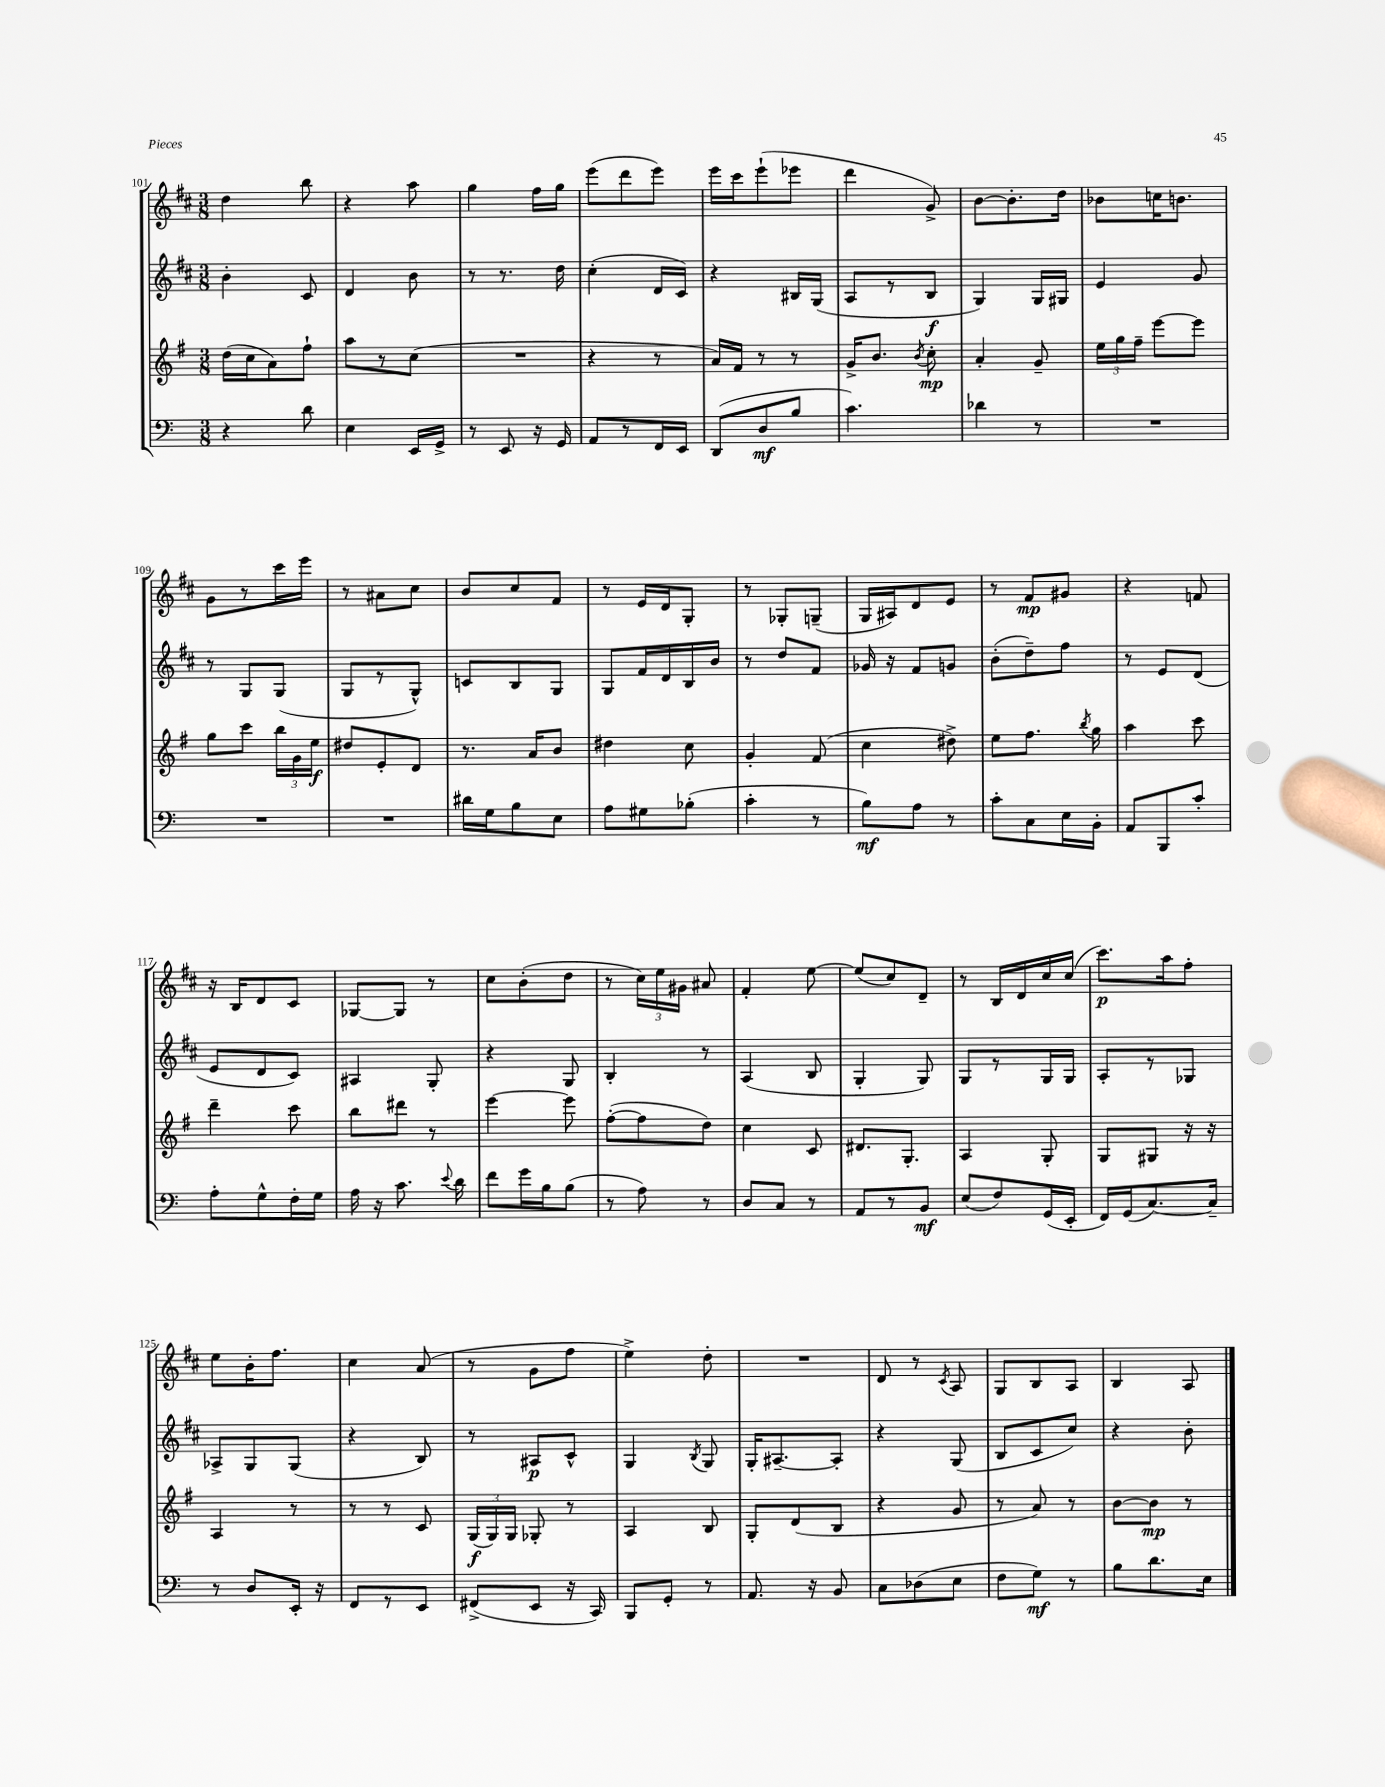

**kern	**dynam	**kern	**dynam	**kern	**dynam	**kern	**dynam
*part4	*part4	*part3	*part3	*part2	*part2	*part1	*part1
*staff4	*staff4	*staff3	*staff3	*staff2	*staff2	*staff1	*staff1
*clefF4	*	*clefG2	*	*clefG2	*	*clefG2	*
*k[]	*	*k[f#]	*	*k[f#c#]	*	*k[f#c#]	*
*M3/8	*	*M3/8	*	*M3/8	*	*M3/8	*
=101	=101	=101	=101	=101	=101	=101	=101
4r	.	(16dd\LL	.	4b'\	.	4dd\	.
.	.	16cc\J	.	.	.	.	.
.	.	8a\)	.	.	.	.	.
8d\	.	8ff#`\J	.	8c#/	.	8bb\	.
=102	=102	=102	=102	=102	=102	=102	=102
4E\	.	8aa\L	.	4d/	.	4r	.
.	.	8r	.	.	.	.	.
16EE/LL	.	(8cc\J	.	8b\	.	8aa\	.
16GG^/JJ	.	.	.	.	.	.	.
=103	=103	=103	=103	=103	=103	=103	=103
8r	.	4.r	.	8r	.	4gg\	.
8EE/	.	.	.	8.r	.	.	.
16r	.	.	.	.	.	16ff#\LL	.
16GG/	.	.	.	16dd\	.	16gg\JJ	.
=104	=104	=104	=104	=104	=104	=104	=104
8AA/L	.	4r	.	(4cc#'\	.	(8eee\L	.
8r	.	.	.	.	.	8ddd\	.
16FF/L	.	8r	.	16d/LL	.	8eee\J)	.
16EE/JJ	.	.	.	16c#/JJ)	.	.	.
=105	=105	=105	=105	=105	=105	=105	=105
(8DD/L	.	16a/LL)	.	4r	.	16eee\LL	.
.	.	16f#/JJ	.	.	.	16ccc#\J	.
8D/	mf	8r	.	.	.	(8eee`\	.
8B/J	.	8r	.	16B#X/LL	.	8eee-X\J	.
.	.	.	.	(16G/JJ	.	.	.
=106	=106	=106	=106	=106	=106	=106	=106
4.c\)	.	16g^/KL	.	8A/L	.	4ddd\	.
.	.	8.b/J	.	.	.	.	.
.	.	.	.	8r	.	.	.
.	.	8qb/	.	.	.	.	.
.	.	8cc'\	mp	8B/J	f	8g^/)	.
=107	=107	=107	=107	=107	=107	=107	=107
4d-X\	.	4a'/	.	4G/)	.	[8b\L	.
.	.	.	.	.	.	8.b'\]	.
8r	.	8g~/	.	16G/LL	.	.	.
.	.	.	.	16G#X/JJ	.	16dd\Jk	.
=108	=108	=108	=108	=108	=108	=108	=108
4.r	.	24ee\LL	.	4e/	.	8b-X\L	.
.	.	24gg\	.	.	.	.	.
.	.	24ff#~\JJ	.	.	.	.	.
.	.	[8eee\L	.	.	.	16ccn\K	.
.	.	.	.	.	.	8.bn\J	.
.	.	8eee\J]	.	8g/	.	.	.
!!LO:LB:g=z
=109	=109	=109	=109	=109	=109	=109	=109
4.r	.	8gg\L	.	8r	.	8g\L	.
.	.	8ccc\J	.	8G/L	.	8r	.
.	.	24bb\LL	.	(8G/J	.	16ccc#\L	.
.	.	24g\	.	.	.	.	.
.	.	.	.	.	.	16eee\JJ	.
.	.	24ee\JJ	f	.	.	.	.
=110	=110	=110	=110	=110	=110	=110	=110
4.r	.	8dd#X/L	.	8G/L	.	8r	.
.	.	8e'/	.	8r	.	8a#X\L	.
.	.	8d/J	.	8G^^/J)	.	8cc#\J	.
=111	=111	=111	=111	=111	=111	=111	=111
16d#X\LL	.	8.r	.	8cn/L	.	8b/L	.
16G\J	.	.	.	.	.	.	.
8B\	.	.	.	8B/	.	8cc#/	.
.	.	16a/KL	.	.	.	.	.
8E\J	.	8b/J	.	8G/J	.	8f#/J	.
=112	=112	=112	=112	=112	=112	=112	=112
8A\L	.	4dd#X\	.	8G/L	.	8r	.
8G#X\	.	.	.	16f#/L	.	16e/LL	.
.	.	.	.	16d/	.	16d/J	.
(8B-X'\J	.	8cc\	.	16B/	.	8G'/J	.
.	.	.	.	16b/JJ	.	.	.
=113	=113	=113	=113	=113	=113	=113	=113
4c'\	.	4g'/	.	8r	.	8r	.
.	.	.	.	8dd/L	.	8G-X'/L	.
8r	.	(8f#/	.	8f#/J	.	(8Gn~/J	.
=114	=114	=114	=114	=114	=114	=114	=114
8B\L)	mf	4cc\	.	16g-X/	.	16G/LL	.
.	.	.	.	16r	.	16A#X/J)	.
8A\J	.	.	.	8f#/L	.	8d/	.
8r	.	8dd#X^\)	.	8gn/J	.	8e/J	.
=115	=115	=115	=115	=115	=115	=115	=115
8c'\L	.	8ee\L	.	(8b'\L	.	8r	.
8C\	.	8.ff#\J	.	8dd~\)	.	8f#/L	mp
16E\L	.	.	.	8ff#\J	.	8g#X/J	.
.	.	8qbb/	.	.	.	.	.
16BB'\JJ	.	16gg\	.	.	.	.	.
=116	=116	=116	=116	=116	=116	=116	=116
8AA/L	.	4aa\	.	8r	.	4r	.
8BBB/	.	.	.	8e/L	.	.	.
8c'/J	.	8ccc\	.	(8d/J	.	8fn/	.
!!LO:LB:g=z
=117	=117	=117	=117	=117	=117	=117	=117
8A'\L	.	4ddd~\	.	8e/L	.	16r	.
.	.	.	.	.	.	16B/KL	.
8G^^\	.	.	.	8d/	.	8d/	.
16F'\L	.	8ccc\	.	8c#/J)	.	8c#/J	.
16G\JJ	.	.	.	.	.	.	.
=118	=118	=118	=118	=118	=118	=118	=118
16A\	.	8bb\L	.	4A#X/	.	[8G-X/L	.
16r	.	.	.	.	.	.	.
8.c\	.	8ddd#X\J	.	.	.	8G-/J]	.
.	.	8r	.	8G'/	.	8r	.
8qqe/	.	.	.	.	.	.	.
16d\	.	.	.	.	.	.	.
=119	=119	=119	=119	=119	=119	=119	=119
8f\L	.	[4eee\	.	4r	.	8cc#\L	.
16g\L	.	.	.	.	.	(8b'\	.
16B\J	.	.	.	.	.	.	.
(8B\J	.	8eee\]	.	8G/	.	8dd\J	.
=120	=120	=120	=120	=120	=120	=120	=120
8r	.	([8ff#'\L	.	4B'/	.	8r	.
8A\)	.	8ff#\]	.	.	.	24cc#\LL)	.
.	.	.	.	.	.	24ee\	.
.	.	.	.	.	.	24g#X\JJ	.
8r	.	8dd\J)	.	8r	.	8a#X/	.
=121	=121	=121	=121	=121	=121	=121	=121
8D/L	.	4cc\	.	(4A/	.	4f#'/	.
8C/J	.	.	.	.	.	.	.
8r	.	8c/	.	8B/	.	[8ee\	.
=122	=122	=122	=122	=122	=122	=122	=122
8AA/L	.	8.d#X/L	.	4G'/	.	(8ee/L]	.
8r	.	.	.	.	.	8cc#/)	.
.	.	8.G'/J	.	.	.	.	.
8BB/J	mf	.	.	8G/)	.	8d~/J	.
=123	=123	=123	=123	=123	=123	=123	=123
(8E/L	.	4A/	.	8G/L	.	8r	.
8F/)	.	.	.	8r	.	16B/LL	.
.	.	.	.	.	.	16d/	.
(16GG/L	.	8G'/	.	16G/L	.	16cc#/	.
16EE'/JJ	.	.	.	16G/JJ	.	(16cc#/JJ	.
=124	=124	=124	=124	=124	=124	=124	=124
16FF/LL)	.	8G/L	.	8A'/L	.	8.ccc#\L)	p
(16GG/J	.	.	.	.	.	.	.
[8.C/)	.	8G#X/J	.	8r	.	.	.
.	.	.	.	.	.	16aa\k	.
.	.	16r	.	8G-X/J	.	8ff#'\J	.
16C~/Jk]	.	16r	.	.	.	.	.
!!LO:LB:g=z
=125	=125	=125	=125	=125	=125	=125	=125
8r	.	4A/	.	8A-X^/L	.	8ee\L	.
8D/L	.	.	.	8G/	.	16b'\K	.
.	.	.	.	.	.	8.ff#\J	.
16EE'/Jk	.	8r	.	(8G/J	.	.	.
16r	.	.	.	.	.	.	.
=126	=126	=126	=126	=126	=126	=126	=126
8FF/L	.	8r	.	4r	.	4cc#\	.
8r	.	8r	.	.	.	.	.
8EE/J	.	8c/	.	8B/)	.	(8a/	.
=127	=127	=127	=127	=127	=127	=127	=127
(8FF#X^/L	.	(24G/LL	f	8r	.	8r	.
.	.	24G/)	.	.	.	.	.
.	.	24G/JJ	.	.	.	.	.
8EE/J	.	8G-X'/	.	8A#X/L	p	8g\L	.
16r	.	8r	.	8c#^^/J	.	8ff#\J	.
16CC/)	.	.	.	.	.	.	.
=128	=128	=128	=128	=128	=128	=128	=128
8BBB/L	.	4A/	.	4G/	.	4ee^\)	.
8GG'/J	.	.	.	.	.	.	.
.	.	.	.	8qB/	.	.	.
8r	.	8B/	.	8G/	.	8dd'\	.
=129	=129	=129	=129	=129	=129	=129	=129
8.AA/	.	8G'/L	.	16G'/KL	.	4.r	.
.	.	.	.	[8.A#X~/	.	.	.
.	.	(8d/	.	.	.	.	.
16r	.	.	.	.	.	.	.
8BB/	.	8B/J	.	8A#'/J]	.	.	.
=130	=130	=130	=130	=130	=130	=130	=130
8C\L	.	4r	.	4r	.	8d/	.
(8D-X\	.	.	.	.	.	8r	.
.	.	.	.	.	.	8qc#/	.
8E\J	.	8g/	.	(8G/	.	8A/	.
=131	=131	=131	=131	=131	=131	=131	=131
8F\L	.	8r	.	8B/L	.	8G/L	.
8G\J)	mf	8a/)	.	8c#/	.	8B/	.
8r	.	8r	.	8cc#/J)	.	8A/J	.
=132	=132	=132	=132	=132	=132	=132	=132
8B\L	.	[8b\L	.	4r	.	4B/	.
8.d\	.	8b\J]	mp	.	.	.	.
.	.	8r	.	8b'\	.	8A/	.
16E\Jk	.	.	.	.	.	.	.
==	==	==	==	==	==	==	==
*-	*-	*-	*-	*-	*-	*-	*-
